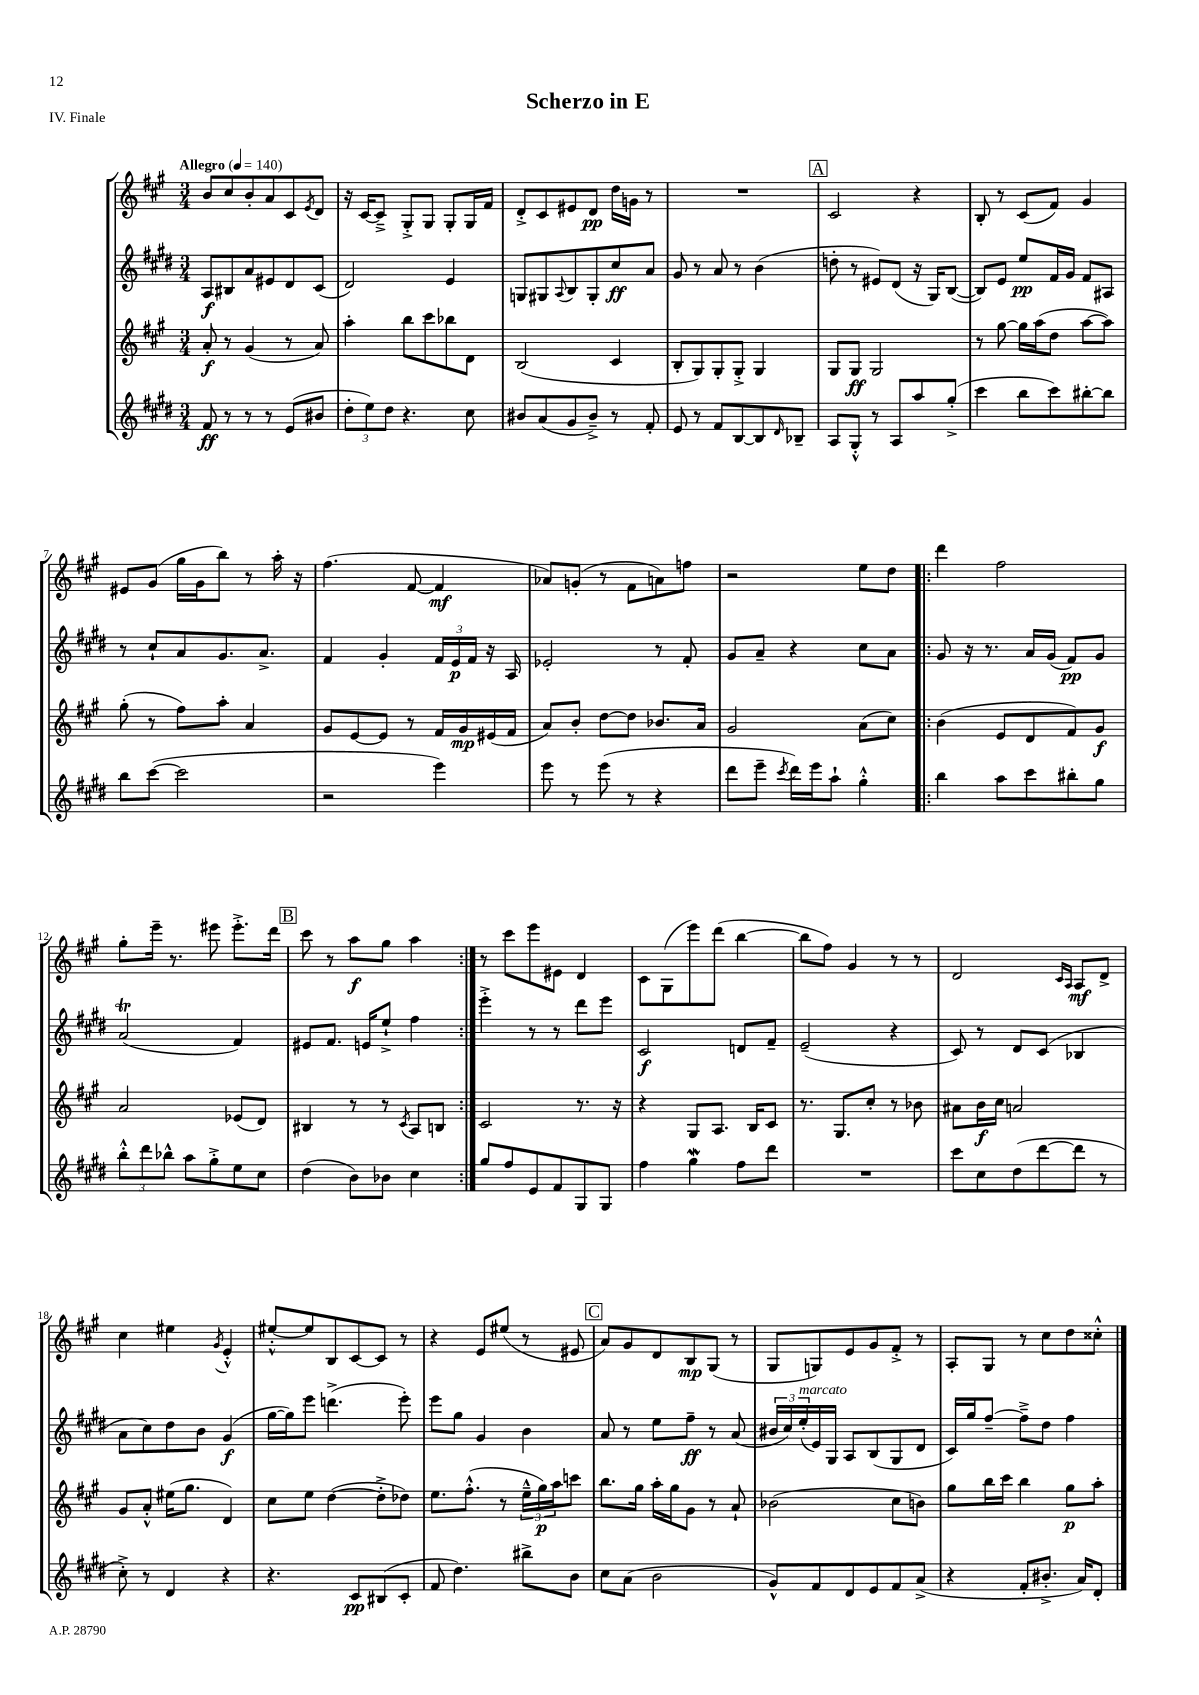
\header { title = "Scherzo in E" piece = "IV. Finale" }
<<
\new StaffGroup <<
\new Staff = "s0" {
    \clef treble \key a \major \numericTimeSignature \time 3/4 \tempo "Allegro" 4 = 140
    b'8 cis''8 b'8-. a'8 cis'8 \acciaccatura { e'8 } d'8 |
    r16 cis'16~ cis'8---> gis8-.-> gis8 gis8-. gis16 fis'16 |
    d'8-.-> cis'8 eis'8 d'8\pp d''16 g'16 r8 |
    R2. |
    \mark \markup { \box "A" } cis'2 r4 |
    b8-. r8 cis'8( fis'8) gis'4 |
    eis'8 gis'8( gis''16 gis'16 b''8) r8 a''16-. r16 |
    fis''4.( fis'8~ fis'4\mf |
    aes'8) g'8-.( r8 fis'8 a'8) f''8 |
    r2 e''8 d''8 |
    \repeat volta 2 { d'''4 fis''2 |
    gis''8-. e'''16-- r8. eis'''8 eis'''8.-.-> d'''16 |
    \mark \markup { \box "B" } cis'''8 r8 a''8\f gis''8 a''4 | }
    r8 cis'''8 e'''8 eis'8 d'4 |
    cis'8 gis8( e'''8) d'''8( b''4~ |
    b''8 fis''8) gis'4 r8 r8 |
    d'2 \grace { cis'16 a16 } a8\mf d'8-> |
    cis''4 eis''4 \acciaccatura { gis'8 } e'4-.-^ |
    eis''8~-.-^ eis''8 b8 cis'8~ cis'8 r8 |
    r4 e'8 eis''8( r8 eis'8 |
    \mark \markup { \box "C" } a'8) gis'8 d'8 b8\mp gis8( r8 |
    gis8 g8) e'8 gis'8 fis'8-.-> r8 |
    a8-. gis8 r8 cis''8 d''8 cisis''8-.-^ \bar "|." |
}
\new Staff = "s1" {
    \clef treble \key e \major \numericTimeSignature \time 3/4
    a8\f bis8 a'8 eis'8 dis'8 cis'8( |
    dis'2) e'4 |
    g8 gis8 \appoggiatura { a8 } b8 gis8-. cis''8\ff a'8 |
    gis'8 r8 a'8 r8 b'4( |
    \mark \markup { \box "A" } d''8-. r8 eis'8) dis'8( r16 gis16) b8~( |
    b8) e'8 e''8\pp fis'16 gis'16 fis'8 ais8 |
    r8 cis''8-! a'8 gis'8. a'8.-> |
    fis'4 gis'4-. \tuplet 3/2 { fis'16 e'16\p fis'16 } r16 a16 |
    ees'2-. r8 fis'8-. |
    gis'8 a'8-- r4 cis''8 a'8 |
    \repeat volta 2 { gis'8 r16 r8. a'16 gis'16( fis'8\pp) gis'8 |
    a'2\trill( fis'4) |
    \mark \markup { \box "B" } eis'8 fis'8. e'16 e''8-!-> fis''4 | }
    e'''4-.-> r8 r8 dis'''8 e'''8 |
    cis'2\f d'8 fis'8-- |
    e'2--( r4 |
    cis'8) r8 dis'8 cis'8( bes4 |
    a'8 cis''8) dis''8 b'8 gis'4\f( |
    gis''16~ gis''16) e'''8 d'''4.->( e'''8-.) |
    e'''8 gis''8 gis'4 b'4 |
    \mark \markup { \box "C" } a'8 r8 e''8 fis''8--\ff r8 a'8( |
    \tuplet 3/2 { bis'16 cis''16) e''16-.^\markup { \italic "marcato" }( } e'16) gis16 a8 b8( gis8 dis'8 |
    cis'16) gis''16 fis''8~-- fis''8---> dis''8 fis''4 \bar "|." |
}
\new Staff = "s2" {
    \clef treble \key a \major \numericTimeSignature \time 3/4
    a'8-.\f r8 gis'4( r8 a'8) |
    a''4-. b''8 cis'''8 bes''8 d'8 |
    b2( cis'4 |
    b8-. gis8) gis8-. gis8-.-> gis4 |
    \mark \markup { \box "A" } gis8 gis8\ff gis2 |
    r8 gis''8~ gis''16 a''16( d''8 a''8~ a''8) |
    gis''8-.( r8 fis''8) a''8-. a'4 |
    gis'8 e'8~ e'8 r8 fis'16 gis'16\mp eis'16( fis'16 |
    a'8) b'8-. d''8~ d''8 bes'8. a'16 |
    gis'2 a'8( cis''8) |
    \repeat volta 2 { b'4( e'8 d'8 fis'8) gis'8\f |
    a'2 ees'8( d'8) |
    \mark \markup { \box "B" } bis4 r8 r8 \acciaccatura { cis'8 } a8 b8 | }
    cis'2 r8. r16 |
    r4 gis8 a8. b16 cis'8 |
    r8. gis8. cis''8-. r8 bes'8 |
    ais'8 b'16\f cis''16 a'2 |
    gis'8 a'8-.-^ eis''16( gis''8. d'4) |
    cis''8 e''8 d''4~( d''8-.-> des''8) |
    e''8. fis''8.-.-^( r8 \tuplet 3/2 { e''16---^ gis''16\p) a''16 } c'''8 |
    \mark \markup { \box "C" } b''8. gis''16 a''16-. gis''16 gis'8 r8 a'8-! |
    bes'2( cis''8 b'8) |
    gis''8 b''16 cis'''16 b''4 gis''8\p a''8-. \bar "|." |
}
\new Staff = "s3" {
    \clef treble \key e \major \numericTimeSignature \time 3/4
    fis'8\ff r8 r8 r8 e'8( bis'8 |
    \tuplet 3/2 { dis''8-. e''8) dis''8 } r4. cis''8 |
    bis'8 a'8( gis'8 bis'8--->) r8 fis'8-. |
    e'8 r8 fis'8 b8~ b8 \grace { dis'16 } bes8-- |
    \mark \markup { \box "A" } a8 gis8-.-^ r8 a8 a''8 gis''8-.->( |
    cis'''4 b''8 cis'''8) bis''8~-. bis''8 |
    b''8 cis'''8~( cis'''2 |
    r2 e'''4) |
    e'''8 r8 e'''8( r8 r4 |
    dis'''8 e'''8-- \acciaccatura { cis'''8 } dis'''16) e'''16 a''8-! gis''4-.-^ |
    \repeat volta 2 { b''4 a''8 cis'''8 bis''8-. gis''8 |
    \tuplet 3/2 { b''8-.-^ dis'''8 bes''8-^ } a''8 gis''8-.-> e''8 cis''8 |
    \mark \markup { \box "B" } dis''4( b'8) bes'8 cis''4 | }
    gis''8 fis''8 e'8 fis'8 gis8 gis8 |
    fis''4 gis''4\mordent fis''8 dis'''8 |
    R2. |
    cis'''8 cis''8 dis''8( dis'''8~ dis'''8 r8 |
    cis''8-.->) r8 dis'4 r4 |
    r4. cis'8\pp bis8( cis'8-. |
    fis'8 dis''4.) bis''8-> b'8 |
    \mark \markup { \box "C" } cis''8 a'8( b'2 |
    gis'8-^) fis'8 dis'8 e'8 fis'8 a'8->( |
    r4 fis'8-. bis'8.-.-> a'16) dis'8-. \bar "|." |
}
>>
>>
